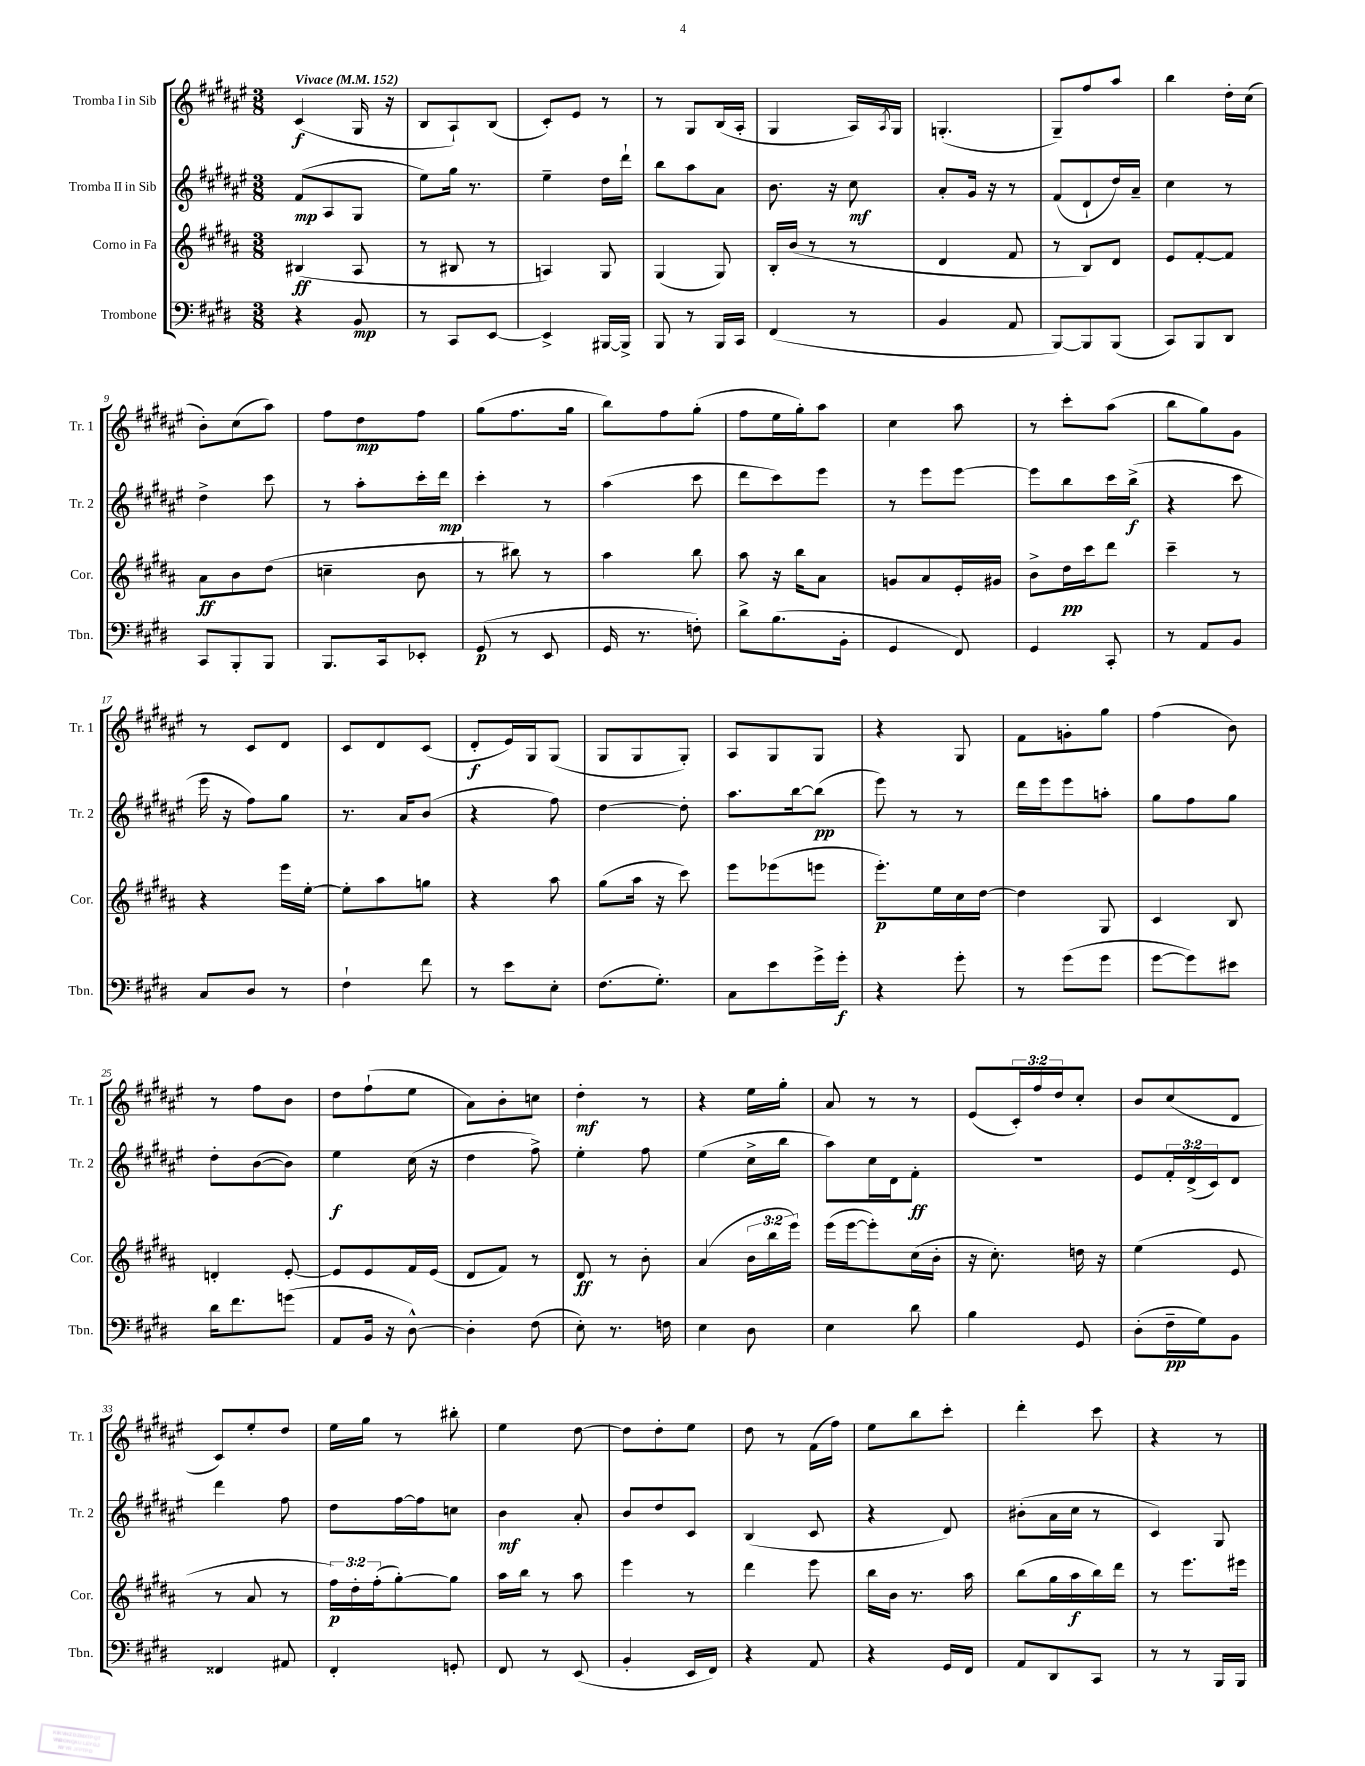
<<
\new StaffGroup <<
\new Staff = "s0" \with { instrumentName = "Tromba I in Sib" shortInstrumentName = "Tr. 1" } {
    \clef treble \key fis \major \numericTimeSignature \time 3/8 \override Staff.TupletNumber.text = #tuplet-number::calc-fraction-text \tempo "Vivace" 4 = 152
    cis'4\f( gis16 r16 |
    b8 ais8-!) b8( |
    cis'8-.) eis'8 r8 |
    r8 gis8 b16( ais16-. |
    gis4 ais16) \acciaccatura { ais8 } gis16 |
    g4.-.( |
    gis8--) fis''8 ais''8 |
    b''4 dis''16-. cis''16( |
    b'8-.) cis''8( ais''8) |
    fis''8 dis''8\mp fis''8 |
    gis''8( fis''8. gis''16 |
    b''8) fis''8 gis''8-.( |
    fis''8 eis''16 gis''16-.) ais''8 |
    cis''4 ais''8 |
    r8 cis'''8-. ais''8( |
    b''8 gis''8) gis'8 |
    r8 cis'8 dis'8 |
    cis'8 dis'8 cis'8( |
    dis'8-.\f eis'16) gis16 gis8( |
    gis8 gis8 gis8-.) |
    ais8 gis8 gis8 |
    r4 gis8 |
    fis'8 g'8-. gis''8 |
    fis''4( b'8) |
    r8 fis''8 b'8 |
    dis''8 fis''8-!( eis''8 |
    ais'8) b'8-. c''8 |
    dis''4-.\mf r8 |
    r4 eis''16 gis''16-. |
    ais'8 r8 r8 |
    eis'8( \tuplet 3/2 { cis'16-.) fis''16 dis''16 } cis''8-. |
    b'8 cis''8( dis'8 |
    cis'8) eis''8-. dis''8 |
    eis''16 gis''16 r8 bis''8-. |
    eis''4 dis''8~ |
    dis''8 dis''8-. eis''8 |
    dis''8 r8 fis'16( fis''16) |
    eis''8 b''8 cis'''8-. |
    dis'''4-. cis'''8 |
    r4 r8 \bar "|." |
}
\new Staff = "s1" \with { instrumentName = "Tromba II in Sib" shortInstrumentName = "Tr. 2" } {
    \clef treble \key fis \major \numericTimeSignature \time 3/8 \override Staff.TupletNumber.text = #tuplet-number::calc-fraction-text
    fis'8\mp( ais8 gis8 |
    eis''8) gis''16 r8. |
    eis''4-- dis''16 dis'''16-! |
    b''8 ais''8 ais'8 |
    b'8. r16 cis''8\mf |
    ais'8-. gis'16 r16 r8 |
    fis'8( dis'8-! dis''16) ais'16-- |
    cis''4 r8 |
    dis''4-> cis'''8 |
    r8 ais''8-. cis'''16-. dis'''16\mp |
    cis'''4-. r8 |
    ais''4( cis'''8 |
    dis'''8 cis'''8) eis'''8 |
    r8 eis'''8 eis'''8~ |
    eis'''8 b''8 cis'''16 b''16->\f( |
    r4 cis'''8 |
    eis'''16 r16 fis''8) gis''8 |
    r8. ais'16 b'8( |
    r4 fis''8) |
    dis''4~ dis''8-. |
    ais''8. b''16~ b''8\pp( |
    eis'''8) r8 r8 |
    dis'''16 eis'''16 eis'''8 a''8-. |
    gis''8 fis''8 gis''8 |
    dis''8-. b'8~( b'8) |
    eis''4\f cis''16( r16 |
    dis''4 fis''8->) |
    eis''4-. fis''8 |
    eis''4( cis''16-> b''16 |
    ais''8) cis''16 dis'16 fis'8-.\ff |
    r4. |
    eis'8 \tuplet 3/2 { fis'16-. dis'16->( cis'16) } dis'8 |
    dis'''4 fis''8 |
    dis''8 fis''16~ fis''16 c''8 |
    b'4\mf ais'8-. |
    b'8 dis''8 cis'8 |
    b4( cis'8 |
    r4 dis'8) |
    bis'8-.( ais'16 cis''16 r8 |
    cis'4) gis8 \bar "|." |
}
\new Staff = "s2" \with { instrumentName = "Corno in Fa" shortInstrumentName = "Cor." } {
    \clef treble \key b \major \numericTimeSignature \time 3/8 \override Staff.TupletNumber.text = #tuplet-number::calc-fraction-text
    bis4\ff( ais8 |
    r8 bis8 r8 |
    a4) gis8 |
    gis4( gis8) |
    b16-. b'16( r8 r8 |
    dis'4 fis'8 |
    r8 b8) dis'8 |
    e'8 fis'8~-. fis'8 |
    ais'8\ff b'8 dis''8( |
    c''4-- b'8 |
    r8 bis''8) r8 |
    ais''4 b''8 |
    ais''8 r16 b''16 ais'8 |
    g'8 ais'8 e'16-. gis'16 |
    b'8-> dis''16\pp cis'''16 dis'''8 |
    cis'''4-- r8 |
    r4 e'''16 e''16~-. |
    e''8-. ais''8 g''8 |
    r4 ais''8 |
    gis''8( ais''16 r16 cis'''8) |
    e'''8 ees'''8( e'''8 |
    e'''8.-.\p) e''16 cis''16 dis''16~ |
    dis''4 gis8 |
    cis'4 b8 |
    d'4-. e'8~-. |
    e'8 e'8 fis'16 e'16( |
    dis'8 fis'8) r8 |
    dis'8\ff r8 b'8-. |
    ais'4( \tuplet 3/2 { b'16 b''16 e'''16) } |
    e'''16( e'''16~ e'''8-.) cis''16( b'16-. |
    r16 cis''8.-.) d''16 r16 |
    e''4( e'8 |
    r8 ais'8 r8 |
    \tuplet 3/2 { fis''16\p) dis''16-. fis''16-.( } gis''8~-.) gis''8 |
    ais''16 b''16 r8 ais''8 |
    e'''4 r8 |
    dis'''4 e'''8 |
    b''16 b'16 r8. ais''16 |
    b''8( gis''16 ais''16\f b''16) dis'''16 |
    r8 e'''8. eis'''16 \bar "|." |
}
\new Staff = "s3" \with { instrumentName = "Trombone" shortInstrumentName = "Tbn." } {
    \clef bass \key e \major \numericTimeSignature \time 3/8
    r4 b,8\mp |
    r8 cis,8 e,8~ |
    e,4-> bis,,16~ bis,,16-> |
    b,,8 r8 b,,16 cis,16 |
    fis,4( r8 |
    b,4 a,8 |
    b,,8~) b,,8 b,,8( |
    cis,8) b,,8 dis,8 |
    cis,8 b,,8-. b,,8 |
    b,,8. cis,16 ees,8-. |
    gis,8\p( r8 e,8 |
    gis,16 r8. f8-.) |
    dis'8-> b8.( b,16-. |
    gis,4 fis,8) |
    gis,4 cis,8-. |
    r8 a,8 b,8 |
    cis8 dis8 r8 |
    fis4-! fis'8 |
    r8 e'8 e8-. |
    fis8.( gis8.-.) |
    cis8 e'8 gis'16-> gis'16-.\f |
    r4 gis'8-. |
    r8 gis'8( gis'8 |
    gis'8~ gis'8) eis'8 |
    dis'16 fis'8. g'8( |
    a,8 b,16 r16 dis8~-^) |
    dis4-. fis8( |
    e8-.) r8. f16 |
    e4 dis8 |
    e4 dis'8 |
    b4 gis,8 |
    dis8-.( fis16--\pp gis16) b,8 |
    fisis,4 ais,8 |
    fis,4-. g,8-. |
    fis,8 r8 e,8( |
    b,4-. e,16 fis,16) |
    r4 a,8 |
    r4 gis,16 fis,16 |
    a,8 dis,8 cis,8 |
    r8 r8 b,,16 b,,16 \bar "|." |
}
>>
>>
